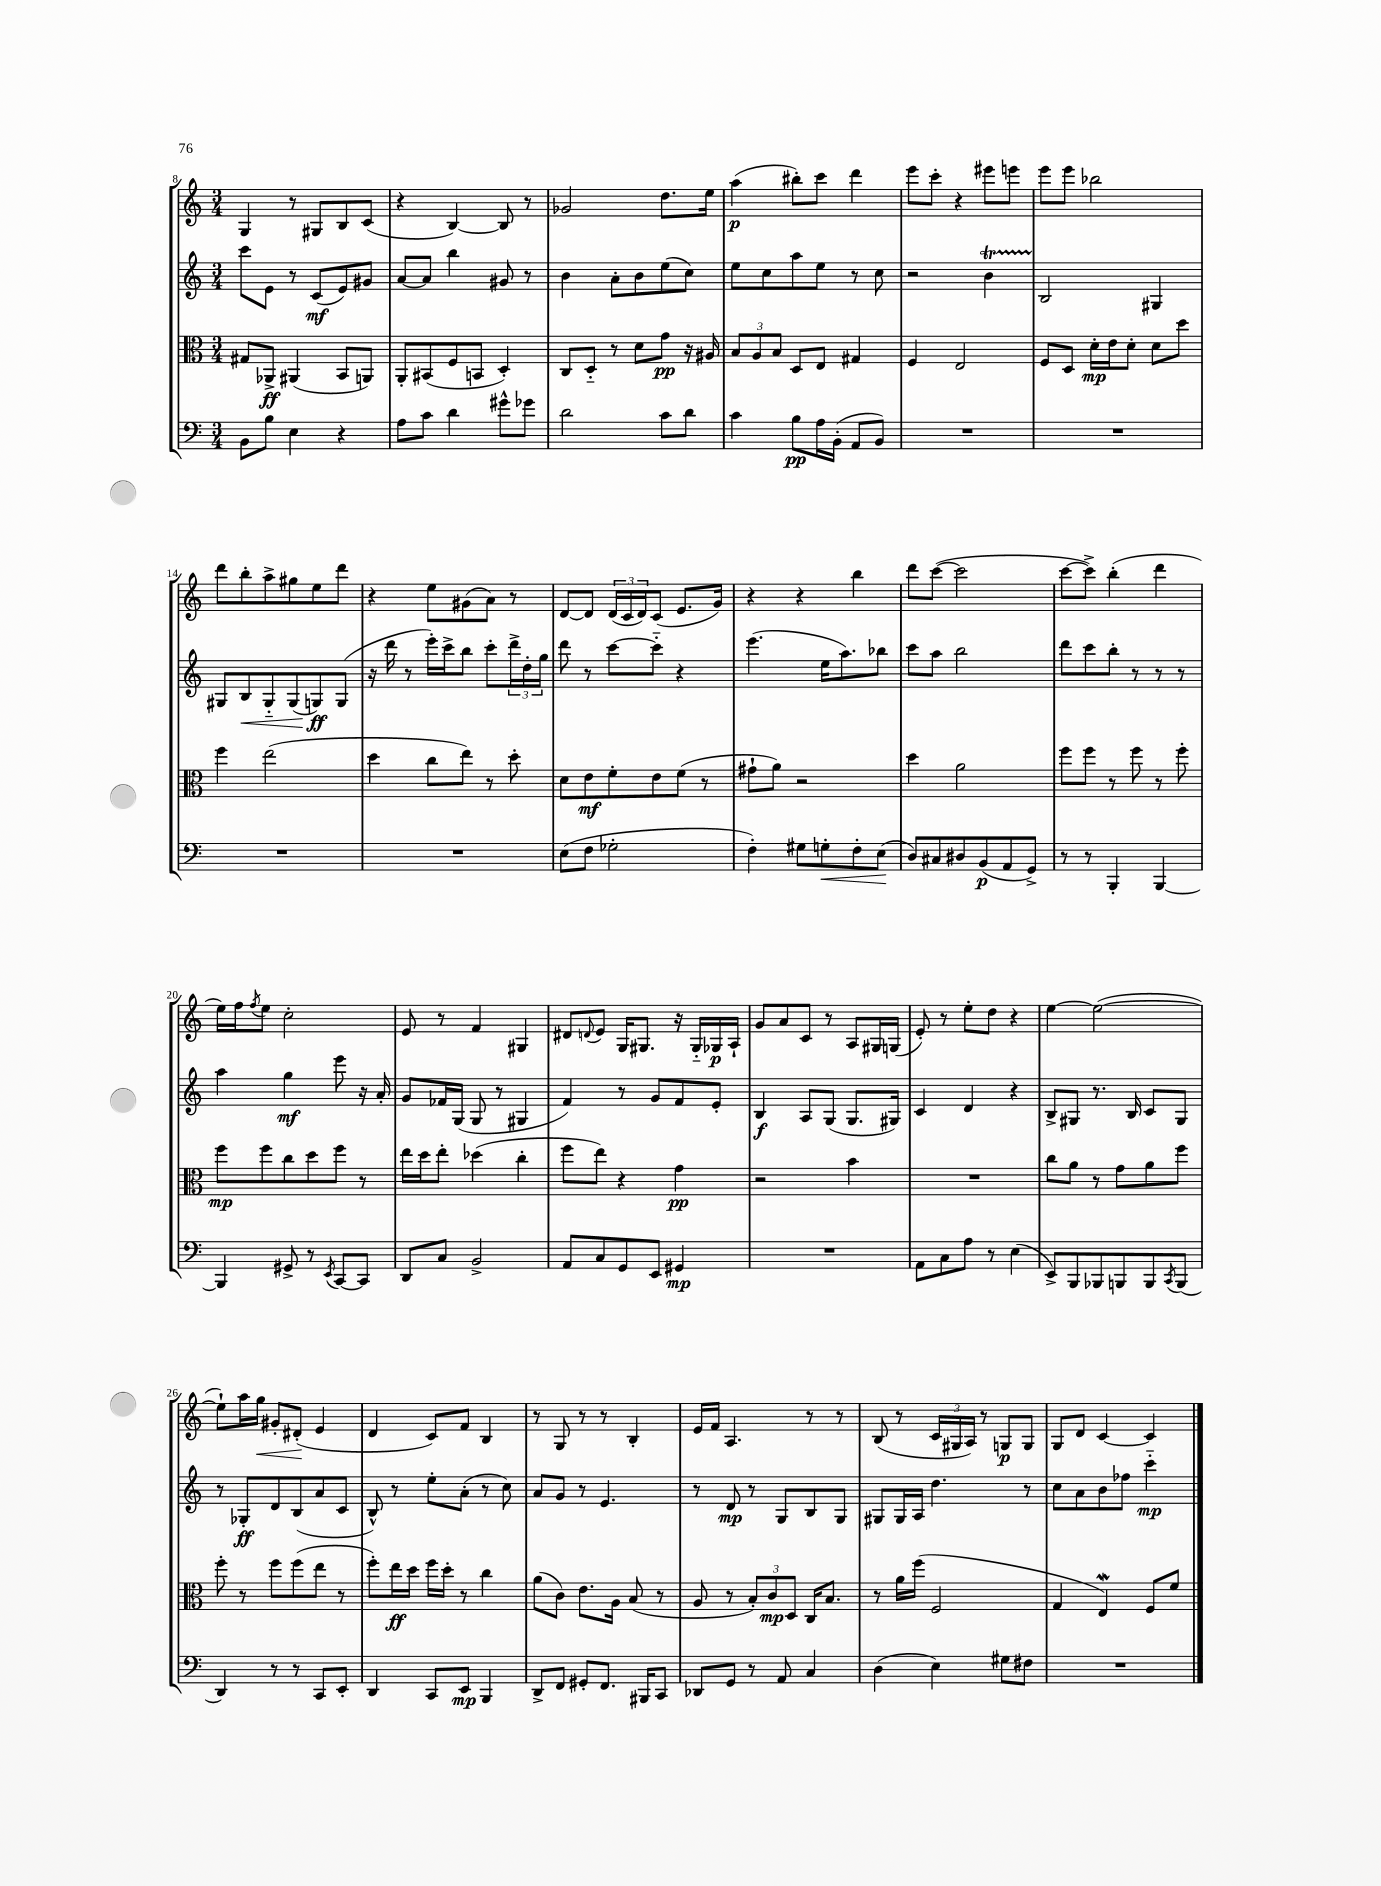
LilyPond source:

<<
\new StaffGroup <<
\new Staff = "s0" {
    \clef treble \key c \major \numericTimeSignature \time 3/4
    g4 r8 gis8 b8 c'8( |
    r4 b4~) b8 r8 |
    ges'2 d''8. e''16 |
    a''4\p( bis''8-.) c'''8 d'''4 |
    e'''8 c'''8-. r4 eis'''8 e'''8 |
    e'''8 e'''8 bes''2 |
    d'''8 b''8-. a''8-> gis''8 e''8 d'''8 |
    r4 e''8 gis'8( a'8) r8 |
    d'8~ d'8 \tuplet 3/2 { d'16( c'16 d'16) } c'8( e'8. g'16) |
    r4 r4 b''4 |
    d'''8 c'''8~( c'''2 |
    c'''8~ c'''8->) b''4-.( d'''4 |
    e''16) f''16 \acciaccatura { f''8 } e''8 c''2-. |
    e'8 r8 f'4 gis4 |
    dis'8 \appoggiatura { d'8 } e'8 g16 gis8. r16 gis16-_ ges16\p a16-! |
    g'8 a'8 c'8 r8 a8 gis16 g16( |
    e'8-.) r8 e''8-. d''8 r4 |
    e''4~ e''2~( |
    e''8-!) a''16 g''16\< gis'8-. dis'8-.\!( e'4 |
    d'4 c'8) f'8 b4 |
    r8 g8 r8 r8 b4-. |
    e'16 f'16 a4. r8 r8 |
    b8( r8 \tuplet 3/2 { c'16 gis16 a16) } r8 g8\p g8 |
    g8 d'8 c'4~ c'4 \bar "|." |
}
\new Staff = "s1" {
    \clef treble \key c \major \numericTimeSignature \time 3/4
    c'''8 e'8 r8 c'8\mf( e'8) gis'8 |
    a'8~ a'8 b''4 gis'8 r8 |
    b'4 a'8-. b'8 e''8( c''8) |
    e''8 c''8 a''8 e''8 r8 c''8 |
    r2 b'4\startTrillSpan |
    b2\stopTrillSpan gis4 |
    gis8 b8\< gis8-_ gis8( g8\ff\!) g8( |
    r16 d'''16 r8 e'''16-.) c'''16-> b''8 c'''8-. \tuplet 3/2 { d'''16-> d''16-. g''16 } |
    d'''8 r8 c'''8~ c'''8-_ r4 |
    e'''4.( e''16 a''8.) bes''8 |
    c'''8 a''8 b''2 |
    d'''8 c'''8 b''8-. r8 r8 r8 |
    a''4 g''4\mf e'''8 r16 a'16-. |
    g'8 fes'16 g16( g8 r8 gis4 |
    f'4) r8 g'8 f'8 e'8-. |
    b4\f a8 g8( g8. gis16) |
    c'4 d'4 r4 |
    b8-> gis8 r8. b16 c'8 gis8 |
    r8 ges8-.\ff d'8 b8( a'8 c'8 |
    b8-^) r8 e''8-. a'8-.( r8 c''8) |
    a'8 g'8 r8 e'4. |
    r8 d'8\mp r8 g8 b8 g8 |
    gis8 gis16 a16 d''4. r8 |
    c''8 a'8 b'8 fes''8 c'''4-_\mp \bar "|." |
}
\new Staff = "s2" {
    \clef alto \key c \major \numericTimeSignature \time 3/4
    gis8 aes,8->\ff ais,4( b,8 a,8) |
    a,8-. bis,8( f8 b,8 d4-.) |
    c8 d8-_ r8 d'8 g'8\pp r16 ais16 |
    \tuplet 3/2 { b8 a8 b8 } d8 e8 gis4 |
    f4 e2 |
    f8 d8 d'16-.\mp e'16 d'8-. d'8 d''8 |
    f''4 e''2( |
    d''4 c''8 e''8) r8 d''8-. |
    d'8 e'8\mf f'8-. e'8 f'8( r8 |
    gis'8-! a'8) r2 |
    d''4 a'2 |
    f''8 f''8 r8 f''8 r8 f''8-. |
    f''8\mp f''8 c''8 d''8 f''8 r8 |
    e''16 d''16 e''8-. des''4( c''4-. |
    f''8 e''8) r4 g'4\pp |
    r2 b'4 |
    R2. |
    c''8 a'8 r8 g'8 a'8 f''8 |
    f''8-. r8 f''8 f''8( e''8 r8 |
    f''8-.) e''16\ff d''16 f''16 d''16-. r8 c''4 |
    a'8( c'8) e'8. a16 b8( r8 |
    a8 r8 \tuplet 3/2 { b8-.) c'8\mp d8 } c16 b8. |
    r8 a'16 f''16( f2 |
    g4 e4\mordent) f8 f'8 \bar "|." |
}
\new Staff = "s3" {
    \clef bass \key c \major \numericTimeSignature \time 3/4
    b,8 b8 e4 r4 |
    a8 c'8 d'4 gis'8-^ ges'8 |
    d'2 c'8 d'8 |
    c'4 b8\pp a16 b,16-.( a,8 b,8) |
    R2. |
    R2. |
    R2. |
    R2. |
    e8( f8 ges2-. |
    f4-.) gis8 g8-.\< f8-. e8\!( |
    d8) cis8 dis8 b,8\p( a,8 g,8->) |
    r8 r8 b,,4-. b,,4~ |
    b,,4 gis,8-> r8 \acciaccatura { e,8 } c,8~ c,8 |
    d,8 c8 b,2-> |
    a,8 c8 g,8 e,8 gis,4\mp |
    R2. |
    a,8 c8 a8 r8 e4( |
    e,8->) b,,8 bes,,8 b,,8 b,,8 \acciaccatura { c,8 } b,,8( |
    d,4) r8 r8 c,8 e,8-. |
    d,4 c,8 e,8\mp b,,4 |
    d,8-> f,8 gis,8-. f,8. bis,,16 c,8 |
    des,8 g,8 r8 a,8 c4 |
    d4( e4) gis8 fis8 |
    R2. \bar "|." |
}
>>
>>
\layout { \context { \Score currentBarNumber = #8 } }
